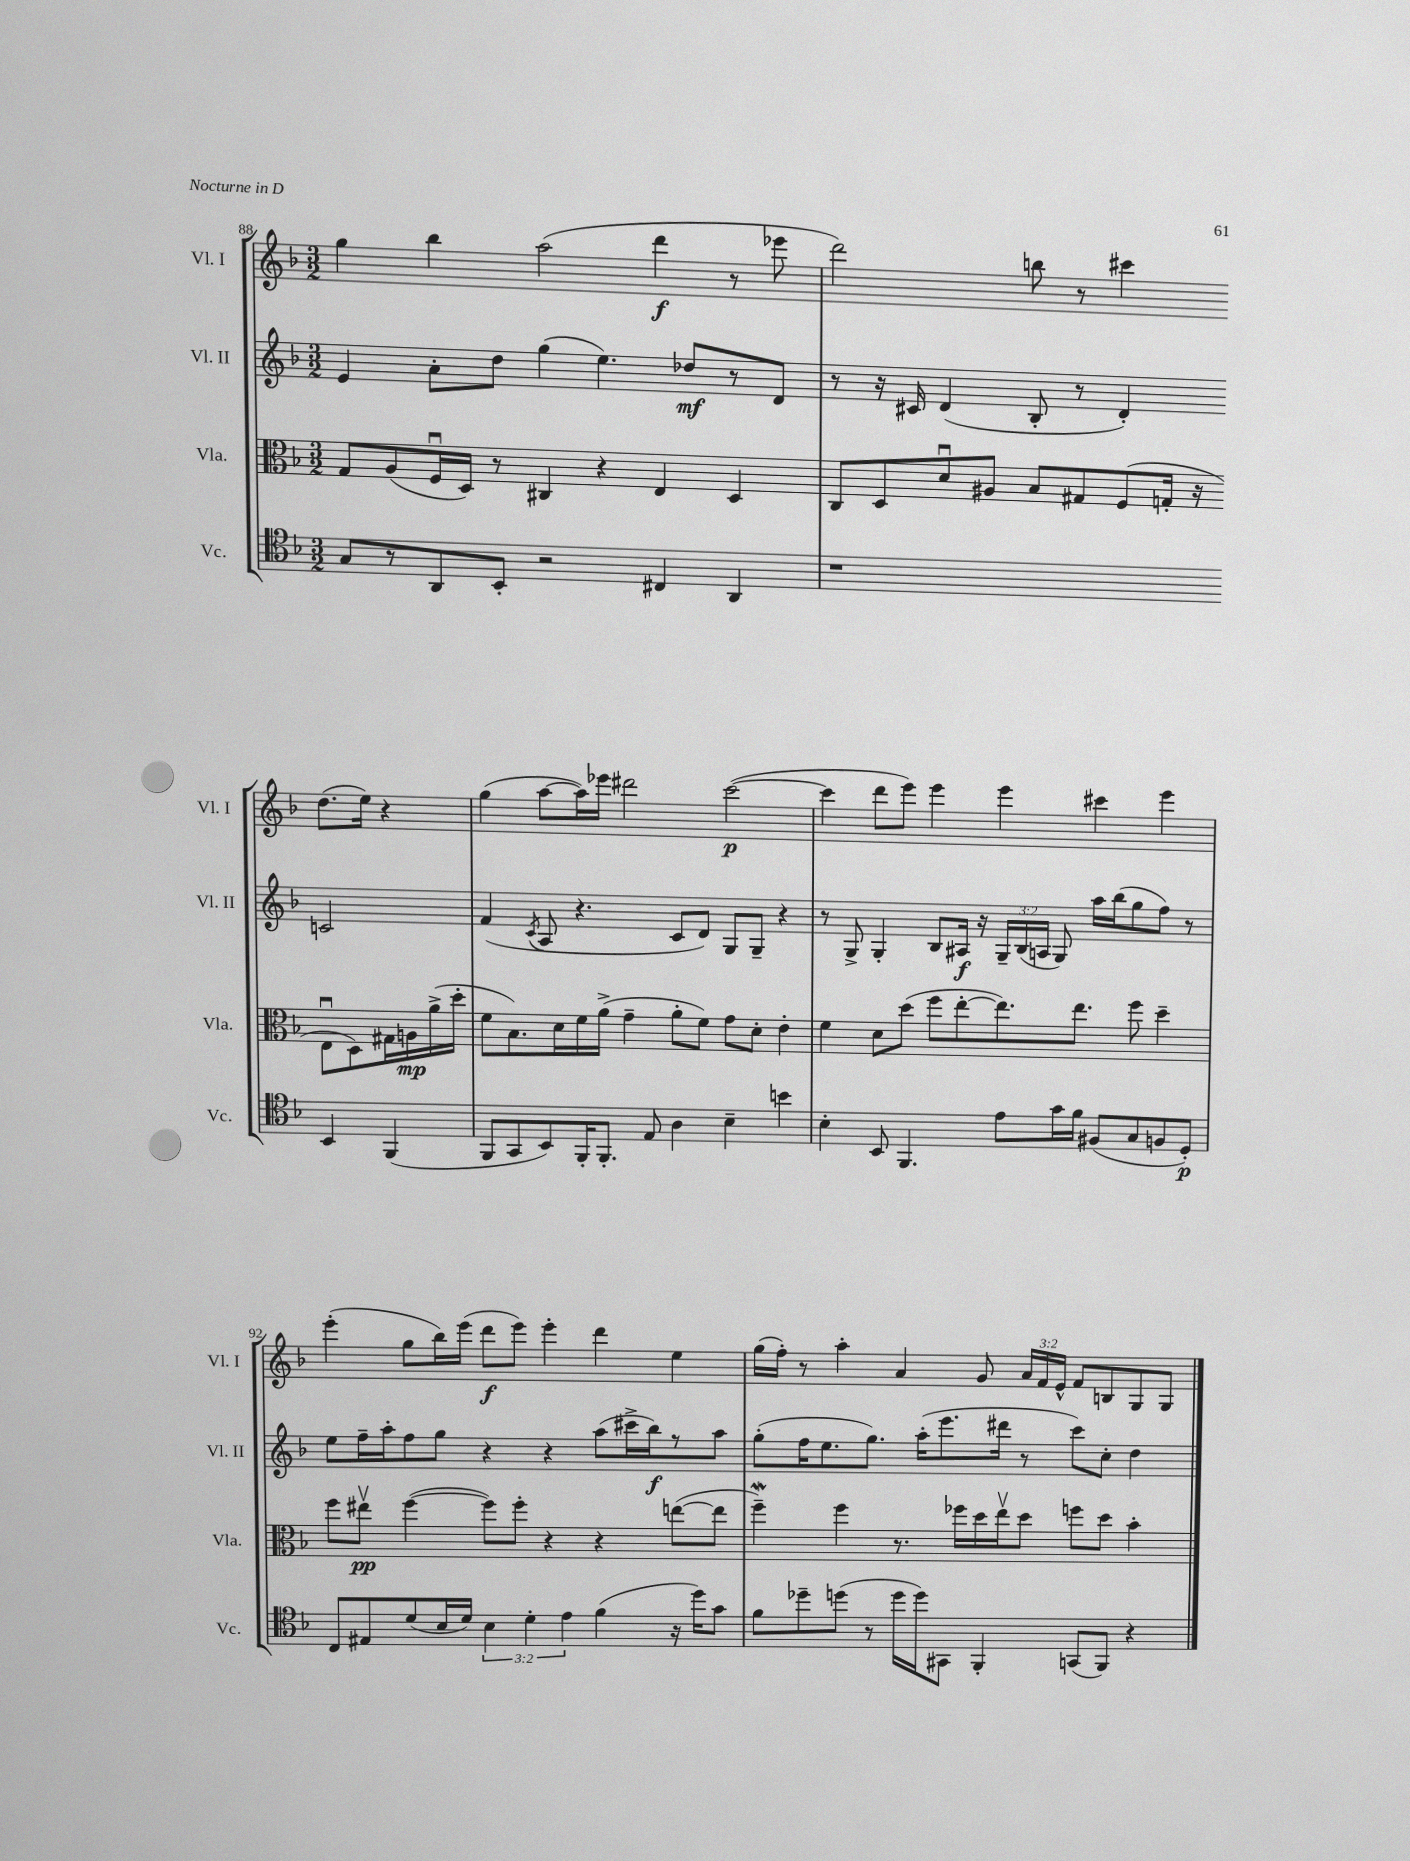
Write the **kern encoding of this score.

**kern	**kern	**kern	**kern
*staff4	*staff3	*staff2	*staff1
*clefC4	*clefC3	*clefG2	*clefG2
*k[b-]	*k[b-]	*k[b-]	*k[b-]
*M3/2	*M3/2	*M3/2	*M3/2
8G	8G	4e	4gg
8r	(8A	.	.
8AA	16Fu	8a'	4bb-
.	16D)	.	.
8BB-'	8r	8dd	.
2r	4C#	(4gg	(2aa
.	4r	4.ee)	.
4C#	4E	.	4ddd
.	.	8dd-	.
4AA	4D	8r	8r
.	.	8d	8eee-
=	=	=	=
1r	8C	8r	2ddd)
.	8D	16r	.
.	.	16c#	.
.	8du	(4d	.
.	8A#	.	.
.	8B-	8B-'	8bb
.	8G#	8r	8r
.	(8F	4d')	4ccc#
.	16G'	.	.
.	16r	.	.
4BB-	8Eu	2c	(8.dd
.	8D)	.	.
.	.	.	16ee)
(4FF	16G#	.	4r
.	16A	.	.
.	(16a^	.	.
.	16dd'	.	.
=	=	=	=
8FF	8f	(4f	(4gg
8GG	8.B-)	.	.
.	.	8qc	.
8BB-)	.	8A	[8aa
.	16d	.	.
16FF'	16f	4.r	16aa])
8.FF'	(16a^	.	16eee-
.	4g~	.	2ddd#
8E	.	.	.
4A	8a'	8c	.
.	8f)	8d)	.
4B-~	8g	8G	([2ccc
.	8d'	8G~	.
4b	4e'	4r	.
=	=	=	=
4B-'	4f	8r	4ccc]
.	.	8G^	.
8BB-	8d	4G'	8ddd
4.FF	(8dd	.	8eee)
.	8ff	8B-	4eee
.	[8ee'	16A#	.
.	.	16r	.
8e	8.ee])	24G~	4eee
.	.	(24B-	.
.	.	24A	.
16g	.	8G)	.
16f	8.ee	.	.
(8F#	.	16aa	4ccc#
.	.	(16bb-	.
8G	8ff	8gg	.
8F	4dd~	8ff)	4eee
8D')	.	8r	.
=	=	=	=
8C	8ff	8ee	(4eee'
8E#	8ee#v	16ff~	.
.	.	16aa'	.
(8d	([4ff	8ff	8gg
16B-	.	8gg	16bb-)
16d)	.	.	(16eee
6B-	8ff])	4r	8ddd
.	8ff'	.	8eee)
6d'	.	.	.
.	4r	4r	4eee'
6e	.	.	.
(4f	4r	(8aa	4ddd
.	.	16ccc#^	.
.	.	16bb-)	.
16r	([8ee	8r	4ee
16dd)	.	.	.
8g	8ee]	8aa	.
=	=	=	=
8f	4ff~)	(8gg'	(16gg
.	.	.	16ff')
8dd-~	.	16ff	8r
.	.	8.ee	.
(8dd	4ff	.	4aa'
8r	.	8.gg)	.
16dd	8.r	.	4a
16dd)	.	(16aa'	.
8GG#	.	8.eee	.
.	16ff-	.	.
4FF'	16dd	.	8g
.	16eev	16ddd#	.
.	8dd	8r	24a
.	.	.	24f
.	.	.	24e^^
(8GG	8ff	8ccc)	8f
8FF)	8dd	8cc'	8B
4r	4b-'	4dd	8G
.	.	.	8G
==	==	==	==
*-	*-	*-	*-
